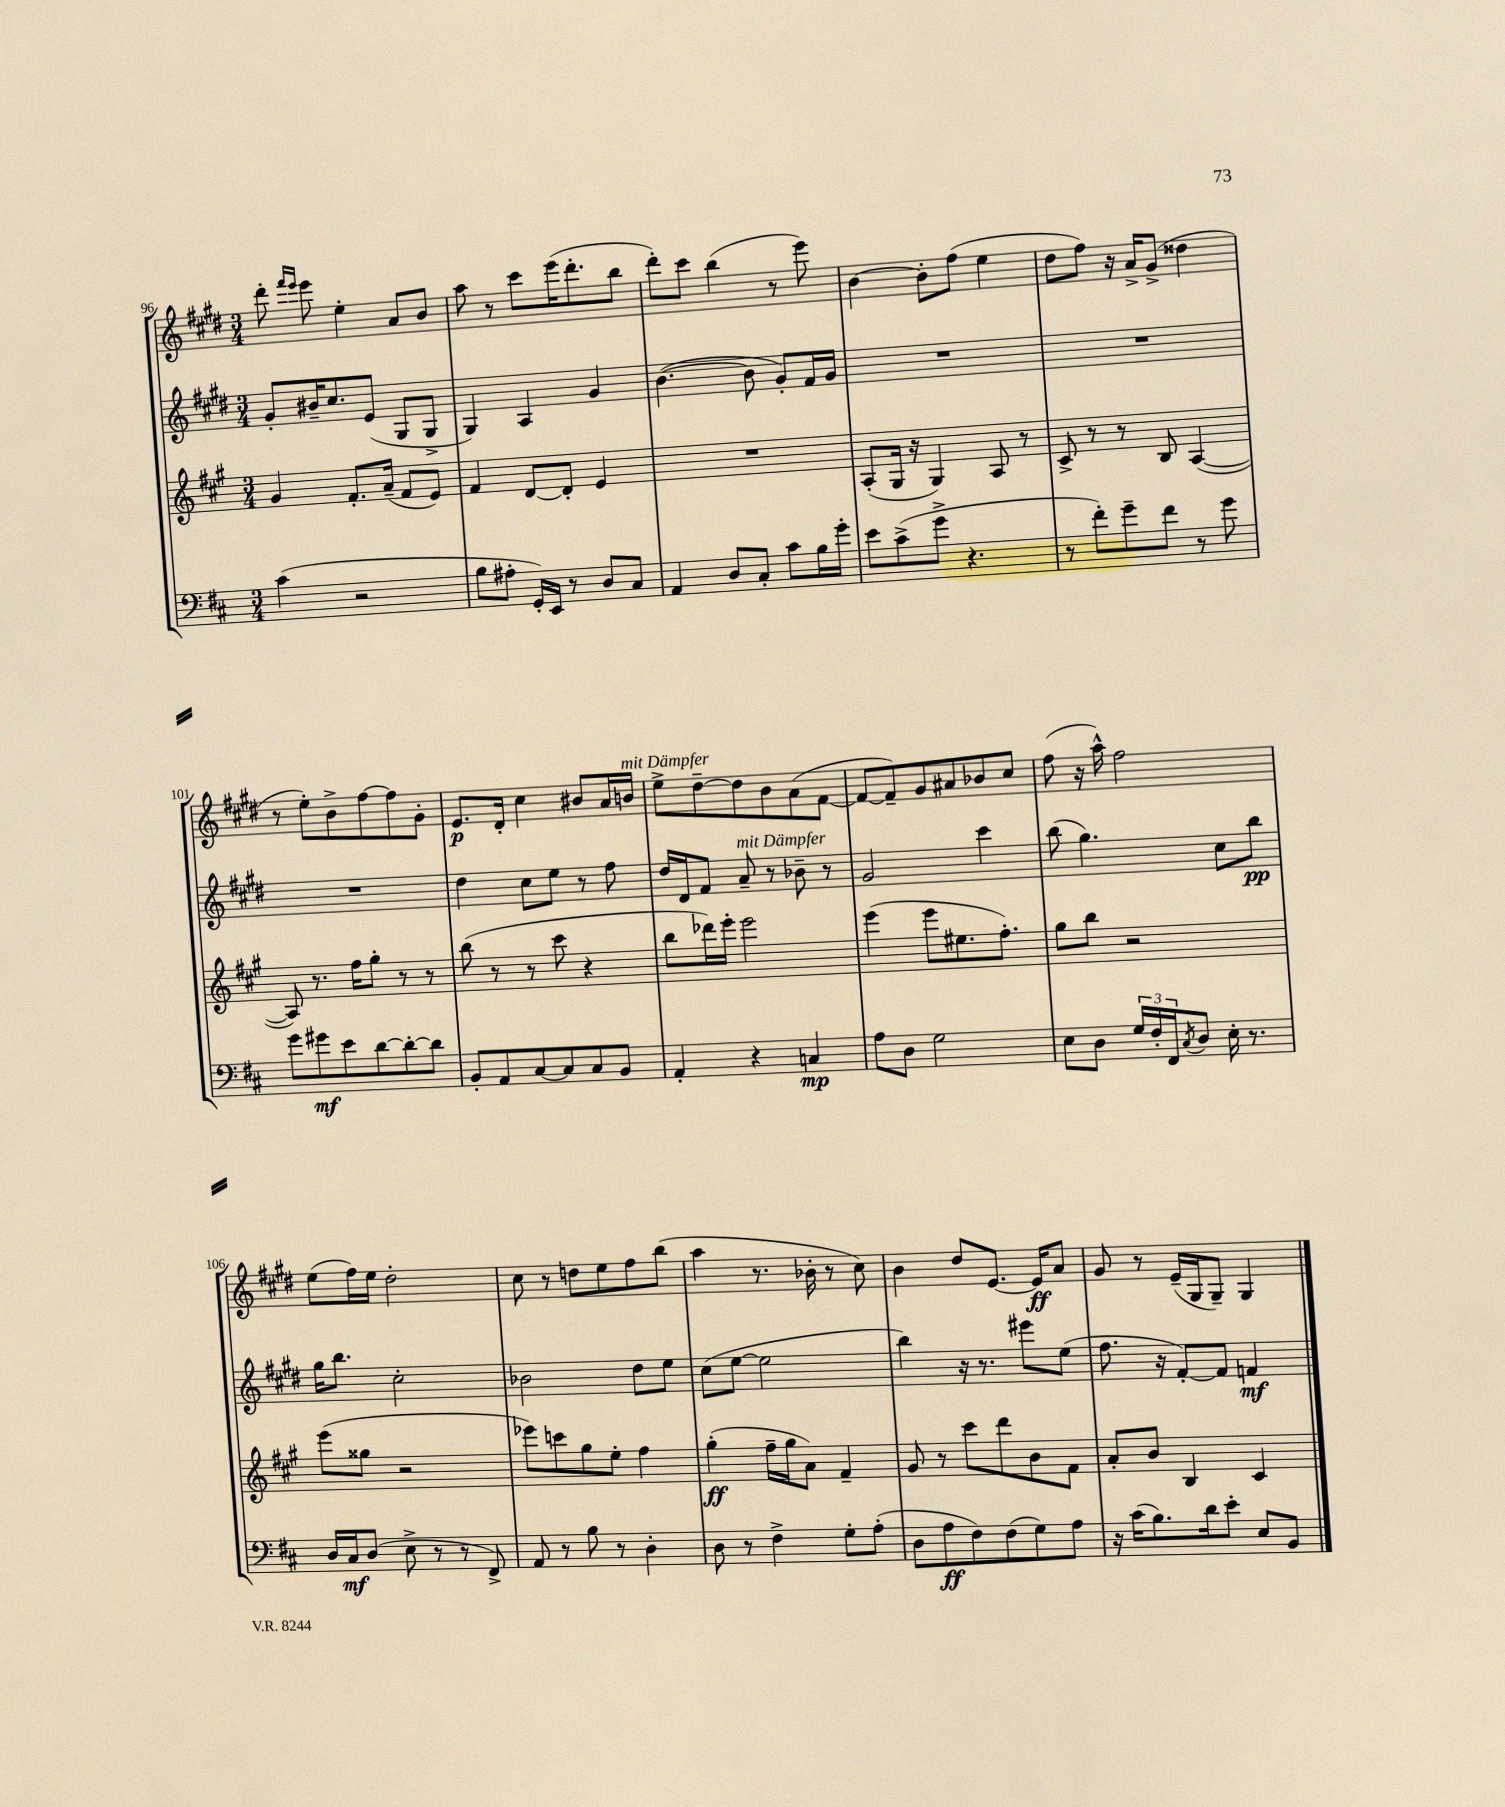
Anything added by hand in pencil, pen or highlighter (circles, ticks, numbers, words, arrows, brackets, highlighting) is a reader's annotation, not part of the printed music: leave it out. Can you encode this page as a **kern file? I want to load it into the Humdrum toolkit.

**kern	**kern	**kern	**kern
*staff4	*staff3	*staff2	*staff1
*clefF4	*clefG2	*clefG2	*clefG2
*k[f#c#]	*k[f#c#g#]	*k[f#c#g#d#]	*k[f#c#g#d#]
*M3/4	*M3/4	*M3/4	*M3/4
(4c#	4g#	8g#'	8ddd#'
.	.	.	16qqfff#
.	.	.	16qqeee
.	.	16b#~	8eee
.	.	8.cc#	.
2r	8.f#'	.	4ee'
.	.	(8e	.
.	(16a~	.	.
.	8f#	8G#	8a
.	8e)	8G#^	8b
=	=	=	=
8B	4f#	4G#)	8aa
8A#'	.	.	8r
16GG')	[8d	4A	8ccc#
16EE	.	.	.
8r	8d']	.	(16eee
.	.	.	8.ddd#'
8D	4e	4g#	.
8C#	.	.	8bb
=	=	=	=
4AA	2.r	([4.b	8ddd#')
.	.	.	8ccc#
8D	.	.	(4bb
8C#'	.	8b]	.
8c#	.	8g#')	8r
16B	.	16f#	8eee)
16g'	.	16g#	.
=	=	=	=
8e	(8A'	2.r	[4b
(8c#^	16G#	.	.
.	16r	.	.
8g^	4G#)	.	8b']
4.r	.	.	(8ff#
.	8A	.	4ee
.	8r	.	.
=	=	=	=
8r	8c#^	2.r	8dd#
8f#')	8r	.	8ff#)
8g~	8r	.	16r
.	.	.	16a^
8f#	8B	.	(8g#^
8r	([4A	.	4dd##
8g	.	.	.
=	=	=	=
8g	8A])	2.r	8r
8g#	8.r	.	8ee')
8e	.	.	8b^
.	16ff#	.	.
[8d	8gg#'	.	[8ff#
8d'_	8r	.	8ff#]
8d]	8r	.	8g#'
=	=	=	=
8BB'	(8bb	4dd#	8.e
8AA	8r	.	.
.	.	.	16d#'
[8C#	8r	8cc#	4cc#
8C#]	8ccc#	8ee	.
8C#	4r	8r	8b#
8BB	.	8ff#	16a
.	.	.	16b
=	=	=	=
4AA'	8bb	16dd#	8ee^
.	.	16d#	.
.	16ddd-)	8f#	[8dd#~
.	16eee'	.	.
4r	2eee	8a~	8dd#]
.	.	8r	8b
4C	.	8b-~	(8a
.	.	8r	[8f#
=	=	=	=
8A	(4eee	2g#	8f#_
8D	.	.	8f#~])
2G	8eee	.	8g#
.	8.ee#	.	8a#
.	.	4ccc#	8b-
.	8.ff#')	.	.
.	.	.	8cc#
=	=	=	=
8E	8gg#	(8bb	(8ff#
8D	8bb	4.gg#)	16r
.	.	.	16aa^^)
24G	2r	.	2ff#
24F#'	.	.	.
24FF#	.	.	.
8qC#	.	.	.
8D	.	.	.
16E'	.	8cc#	.
8.r	.	.	.
.	.	8bb	.
=	=	=	=
16D	(8eee	16gg#	(8ee
16C#	.	8.bb	.
(8D	8gg##	.	16ff#)
.	.	.	16ee
8E^	2r	2cc#'	2dd#'
8r	.	.	.
8r	.	.	.
8FF#^)	.	.	.
=	=	=	=
8AA	8eee-)	2b-	8cc#
8r	8ccc	.	8r
8B	8gg#	.	8dd
8r	8ee'	.	8ee
4D'	4ff#	8dd#	8ff#
.	.	8ee	(8bb
=	=	=	=
8D	(4gg#'	(8cc#	4aa
8r	.	[8ee	.
4F#^	16ff#~	2ee]	8.r
.	16gg#	.	.
.	8a)	.	.
.	.	.	16b-'
8G'	4f#~	.	8r
(8A'	.	.	8cc#)
=	=	=	=
8D	8g#	4bb)	4b
8A	8r	.	.
8F#)	8ccc#	16r	8dd#
.	.	8.r	.
(8F#	8ddd	.	[8.e
8G)	8b	8eee#	.
.	.	.	16e]
8A	8f#	(8ee	8a
=	=	=	=
16r	8a'	8.ff#	8g#
(16c#	.	.	.
8.B)	8b	.	8r
.	.	16r	.
.	4B	[8f#')	(16e~
16d	.	.	16G#
8e'	.	8f#]	8G#~)
8E	4c#	4f	4G#
8BB	.	.	.
==	==	==	==
*-	*-	*-	*-
